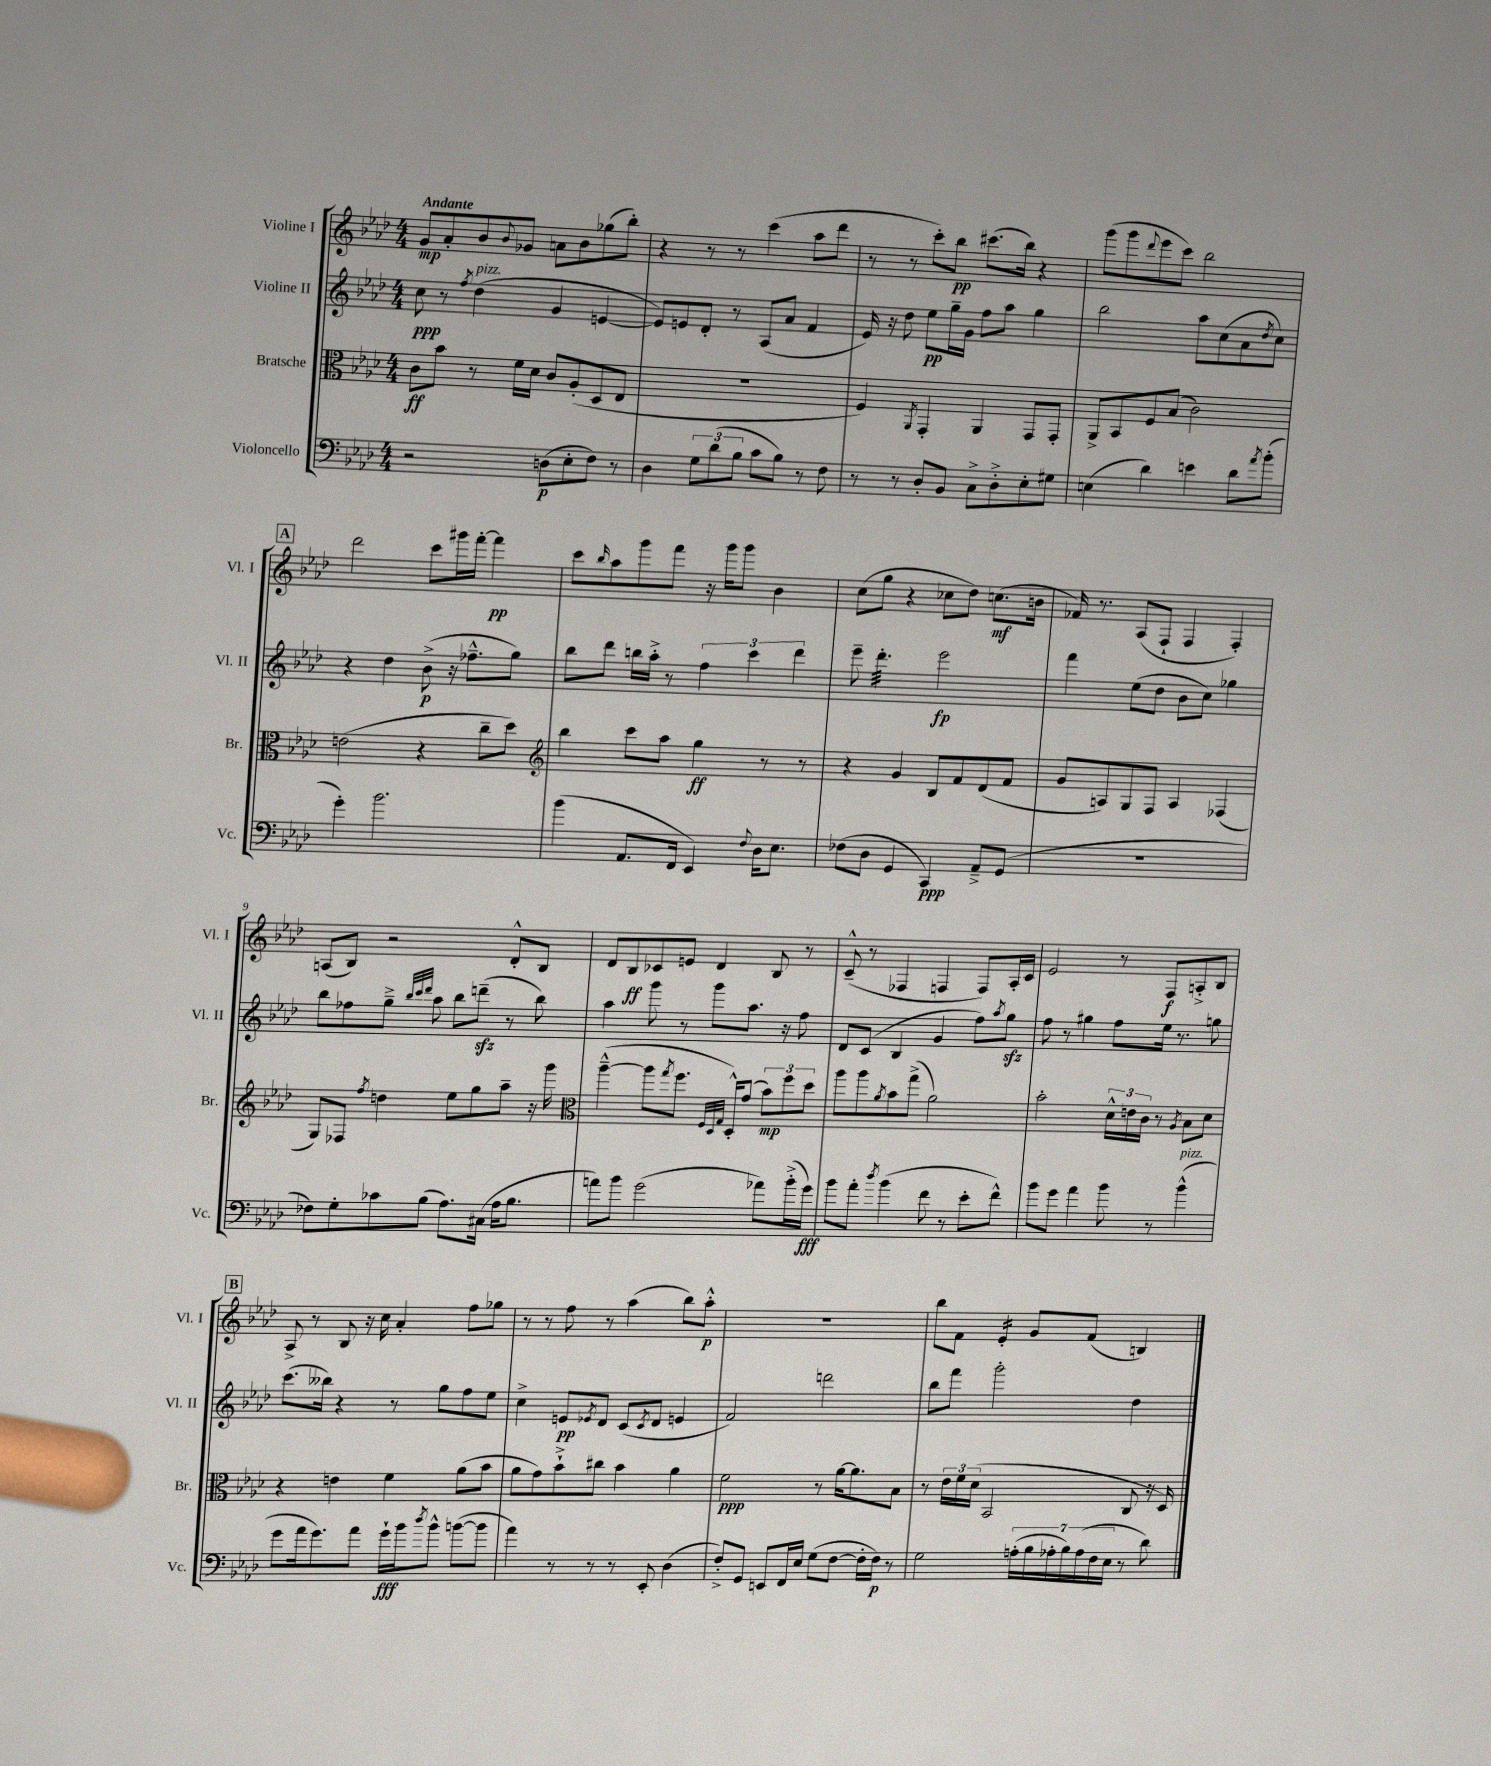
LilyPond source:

<<
\new StaffGroup <<
\new Staff = "s0" \with { instrumentName = "Violine I" shortInstrumentName = "Vl. I" } {
    \clef treble \key aes \major \numericTimeSignature \time 4/4 \tempo "Andante"
    g'8\mp aes'8-. bes'8 \appoggiatura { bes'8 } ges'8 a'8 bes'8 ges''8( bes''8-.) |
    r4 r8 r8 c'''4( aes''8 des'''8 |
    r8 r8 c'''8-.) bes''8\pp cis'''8.( bes''16) r4 |
    g'''8( g'''8 \appoggiatura { des'''8 } ees'''8 c'''8) bes''2 |
    \mark \markup { \box "A" } des'''2 c'''8 gis'''16 f'''16~-. f'''4\pp |
    c'''8 \grace { bes''16 } aes''8 g'''8 f'''8 r16 g'''16 g'''8 bes'4 |
    c''8( g''8 r4 ces''8 des''8) c''8.\mf( b'16 |
    fes'16) r8. aes8( f8-! f4 f4-.) |
    a8( bes8) r2 des'8-.-^ bes8 |
    des'8 bes8\ff ces'8 e'8 des'4 bes8 r8 |
    c'8---^( r8 fes4 f4 f8) aes16-. c'16 |
    ees'2 r8 f8\f a8-.-> bes8 |
    \mark \markup { \box "B" } aes8-> r8 bes8 r16 c''16 aes'4-. f''8 ges''8 |
    r8 r8 f''8 r8 aes''4( bes''8) aes''8-.-^\p |
    R1 |
    bes''8 f'8 ees'4:16-. g'8 f'8( b4) \bar "|." |
}
\new Staff = "s1" \with { instrumentName = "Violine II" shortInstrumentName = "Vl. II" } {
    \clef treble \key aes \major \numericTimeSignature \time 4/4
    c''8\ppp r8 \acciaccatura { f''8 } des''4^\markup { \italic "pizz." }( g'4 e'4~ |
    e'8) e'8 des'8-. r8 aes8( aes'8 f'4 |
    ees'16) r16 des''8 ees''8\pp g''16-- g'16 f''8 aes''8 g''4 |
    bes''2 aes''8 c''8( aes'8 \acciaccatura { des''8 } c''8) |
    \mark \markup { \box "A" } r4 des''4 bes'8->\p( r16 fes''8.---^ g''8) |
    bes''8 des'''8 b''16 aes''16-.-> r8 \tuplet 3/2 { f''4 c'''4 des'''4 } |
    ees'''8-- des'''4.:32-. ees'''2\fp |
    f'''4 ees''8( des''8 bes'8 c''8) ges''4 |
    bes''8 fes''8 g''8---> \grace { bes''32 c'''32 des'''32 } aes''8 bes''8 d'''8--\sfz( r8 bes''8) |
    aes''4 g'''8 r8 g'''8 aes''8. r16 f''8 |
    des'8 c'8( bes4 g'4 f''8) \acciaccatura { aes''8 } g''8\sfz |
    f''8 r8 gis''4 f''8 ees''16 r8. g''8 |
    \mark \markup { \box "B" } c'''8.( beses''16) r4 r8 g''8 f''8 ees''8 |
    c''4-> e'8\pp \acciaccatura { ees'8 } des'8 c'8( \acciaccatura { c'8 } des'8 e'4 |
    f'2) d'''2 |
    bes''8 f'''8 g'''2-. des''4 \bar "|." |
}
\new Staff = "s2" \with { instrumentName = "Bratsche" shortInstrumentName = "Br." } {
    \clef alto \key aes \major \numericTimeSignature \time 4/4
    c'8\ff bes'8 r8 f'16 des'16 c'8 aes8-.( des8 ees8 |
    R1 |
    f4) \acciaccatura { aes,8 } g,4-. aes,4 g,8 g,8-. |
    aes,8-> bes,8 f8 bes8( c'2) |
    \mark \markup { \box "A" } e'2( r4 c''8-- des''8) |
    \clef treble bes''4 c'''8 aes''8 g''4\ff r8 r8 |
    r4 g'4 bes8 f'8 des'8( f'8 |
    g'8 a8) g8 f8 a4 fes4( |
    g8) fes8 \acciaccatura { f''8 } d''4 ees''8 g''8 aes''8-- r16 g'''16 |
    \clef alto aes''4~---^( aes''8 \acciaccatura { g''8 } f''8. \grace { f32 des32 g32 } des16-.-^) g'8( \tuplet 3/2 { bes'8\mp) f''8 des''8 } |
    aes''8 aes''8 \acciaccatura { aes'8 } bes'8 g''8->( aes'2) |
    bes'2-. \tuplet 3/2 { des'16-^ e'16 c'16 } r8 \acciaccatura { aes8 } bes8 des'8 |
    \mark \markup { \box "B" } r4 e'4 f'4 aes'8( bes'8 |
    aes'8 g'8) bes'8-!-> cis''8 bes'4 aes'4 |
    f'2\ppp r8 aes'16~ aes'8. bes8 |
    r8 \tuplet 3/2 { ees'16 f'16 des'16( } bes,2 c8 r16 des16) \bar "|." |
}
\new Staff = "s3" \with { instrumentName = "Violoncello" shortInstrumentName = "Vc." } {
    \clef bass \key aes \major \numericTimeSignature \time 4/4
    r2 d8\p( ees8-. f8) r8 |
    des4 \tuplet 3/2 { g8 des'8( bes8 } c'8 bes8) r8 f8 |
    r8 r8 des8-. bes,8 c8-> des8-.-> ees8-. gis8 |
    e4( des'4) e'4 des'8 \acciaccatura { aes'8 } bes'8-.( |
    \mark \markup { \box "A" } g'4-.) bes'2. |
    bes'4( aes,8. f,16 ees,4) \appoggiatura { f8 } des16 ees8. |
    fes8( des8 g,4 c,4\ppp) aes,8---> g,8( |
    R1 |
    fes8) g8-. ces'8 bes8( aes8.) cis16( aes16 bes8. |
    a'8) bes'8 g'2( aes'8) bes'16-.->( g'16\fff) |
    bes'8 aes'8-. \acciaccatura { des''8 } bes'4( f'8 r8 ees'8-. f'8-^) |
    bes'8 g'8 aes'4 bes'8 r8 bes'4-^^\markup { \italic "pizz." }( |
    \mark \markup { \box "B" } g'8 aes'16 g'8.) aes'8 g'16-!\fff bes'16 \acciaccatura { des''8 } bes'8-^ b'8~( b'8 |
    aes'4) r8 r8 r8 ees,8-. des4( |
    f8-.->) g,8 e,8 f,16 ees16 g8( f8~ f16-. f16\p) r8 |
    g2 \tuplet 7/4 { a16-.( bes16 aes16-. bes16) aes16( f16 ees16 } r8 des'8) \bar "|." |
}
>>
>>
